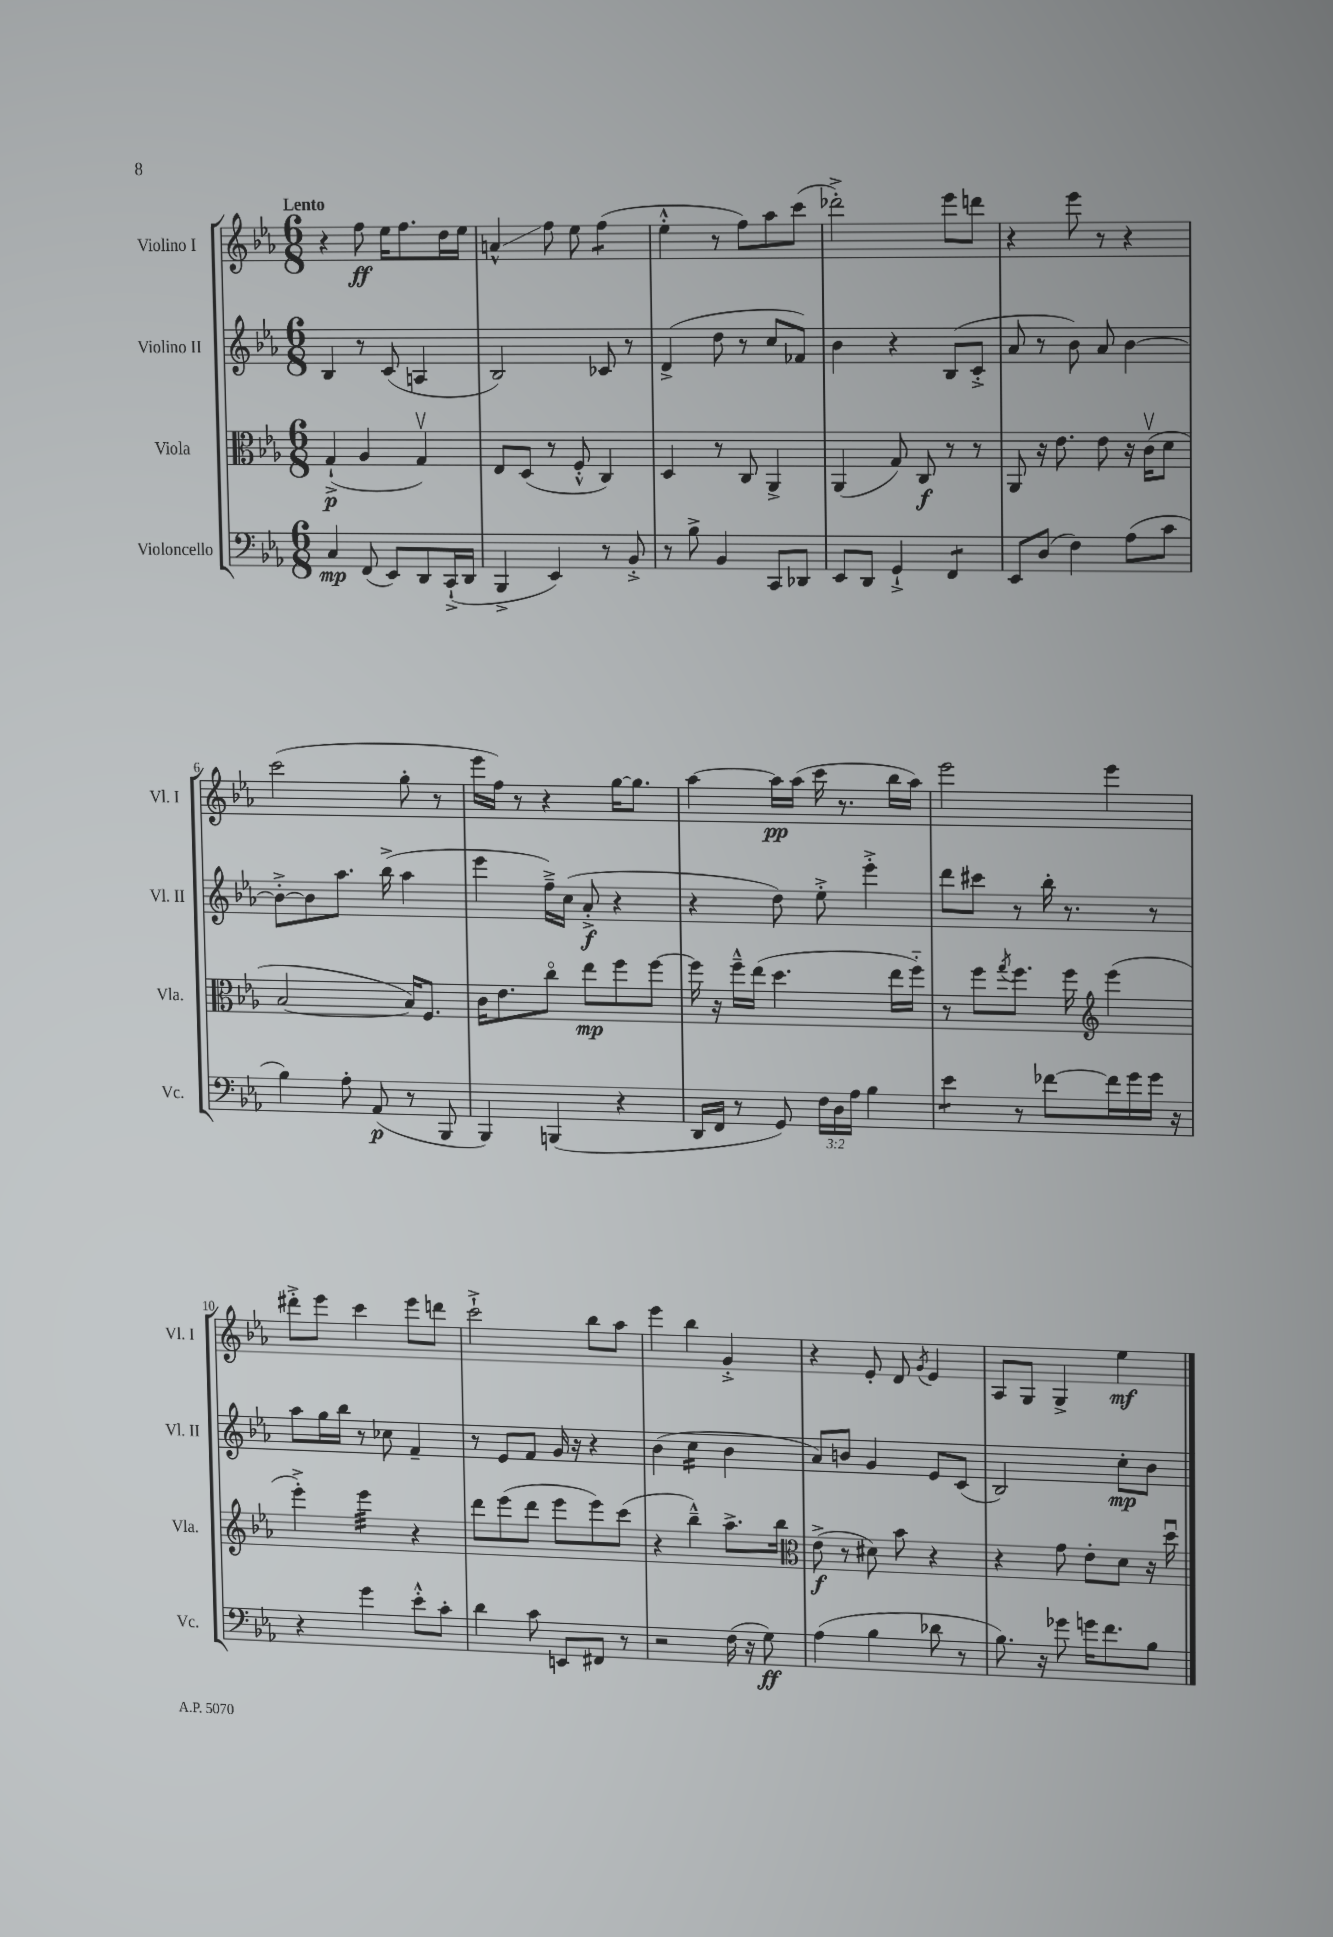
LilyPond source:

<<
\new StaffGroup <<
\new Staff = "s0" \with { instrumentName = "Violino I" shortInstrumentName = "Vl. I" } {
    \clef treble \key ees \major \numericTimeSignature \time 6/8 \tempo "Lento"
    r4 f''8\ff ees''16 f''8. d''16 ees''16 |
    a'4-^\glissando f''8 ees''8 f''4:8( |
    ees''4-.-^ r8 f''8) aes''8 c'''8( |
    des'''2-.->) ees'''8 d'''8 |
    r4 ees'''8 r8 r4 |
    c'''2( g''8-. r8 |
    ees'''16 f''16) r8 r4 g''16~ g''8. |
    aes''4~ aes''16\pp aes''16( c'''16 r8. bes''16 aes''16) |
    ees'''2 ees'''4 |
    dis'''8-.-> ees'''8 c'''4 ees'''8 d'''8 |
    c'''2-!-> bes''8 aes''8 |
    ees'''4 bes''4 g'4-.-> |
    r4 ees'8-. d'8 \acciaccatura { g'8 } ees'4 |
    aes8 g8 g4-> ees''4\mf \bar "|." |
}
\new Staff = "s1" \with { instrumentName = "Violino II" shortInstrumentName = "Vl. II" } {
    \clef treble \key ees \major \numericTimeSignature \time 6/8
    bes4 r8 c'8( a4 |
    bes2) ces'8 r8 |
    d'4->( d''8 r8 c''8 fes'8) |
    bes'4 r4 bes8( c'8-.-> |
    aes'8 r8 bes'8) aes'8 bes'4~ |
    bes'8~-.-> bes'8 aes''8. bes''16->( aes''4 |
    ees'''4 f''16--->) c''16( aes'8-.->\f r4 |
    r4 d''8) ees''8-.-> ees'''4-.-> |
    d'''8 cis'''8 r8 bes''16-. r8. r8 |
    aes''8 g''16 bes''16 r8 ces''8 f'4-- |
    r8 ees'8 f'8 g'16 r16 r4 |
    bes'4( c''4:16 bes'4 |
    aes'8) b'8 g'4 ees'8 c'8( |
    bes2) c''8-.\mp bes'8 \bar "|." |
}
\new Staff = "s2" \with { instrumentName = "Viola" shortInstrumentName = "Vla." } {
    \clef alto \key ees \major \numericTimeSignature \time 6/8
    g4-!->\p( aes4 g4\upbow) |
    ees8 d8( r8 f8-.-^ c4) |
    d4 r8 c8 aes,4-> |
    aes,4( g8) c8\f r8 r8 |
    aes,8 r16 ees'8. ees'8 r16 c'16\upbow( d'8 |
    bes2~ bes16) f8. |
    c'16 ees'8. c''8\flageolet ees''8\mp f''8 f''8~ |
    f''16 r16 f''16---^ ees''16( d''4. ees''16 f''16-_) |
    r8 f''8 \acciaccatura { g''8 } f''8. f''16 \clef treble ees'''4( |
    ees'''4-.->) ees'''4:32 r4 |
    d'''8 ees'''8( d'''8 ees'''8 ees'''8) c'''8( |
    r4 bes''4---^) aes''8.-> bes''16 |
    \clef alto ees'8->\f( r8 dis'8) bes'8 r4 |
    r4 g'8 ees'8-. d'8 r16 d''16\downbow \bar "|." |
}
\new Staff = "s3" \with { instrumentName = "Violoncello" shortInstrumentName = "Vc." } {
    \clef bass \key ees \major \numericTimeSignature \time 6/8 \override Staff.TupletNumber.text = #tuplet-number::calc-fraction-text
    c4\mp f,8( ees,8) d,8 c,16-!->( d,16 |
    bes,,4-> ees,4) r8 bes,8-.-> |
    r8 bes8-> bes,4 c,8 des,8 |
    ees,8 d,8 g,4-!-> f,4:8 |
    ees,8 d8( f4) aes8( c'8 |
    bes4) aes8-. aes,8\p( r8 bes,,8 |
    bes,,4) b,,4( r4 |
    d,16 f,16 r8 g,8) \tuplet 3/2 { f16 d16 aes16 } bes4 |
    ees'4:8 r8 fes'8~ fes'16 g'16 g'16 r16 |
    r4 g'4 ees'8-.-^ c'8-. |
    d'4 c'8 e,8 fis,8 r8 |
    r2 f16( r16 g8\ff) |
    aes4( bes4 des'8 r8 |
    bes8.) r16 ges'8 g'16 f'8. bes8 \bar "|." |
}
>>
>>
